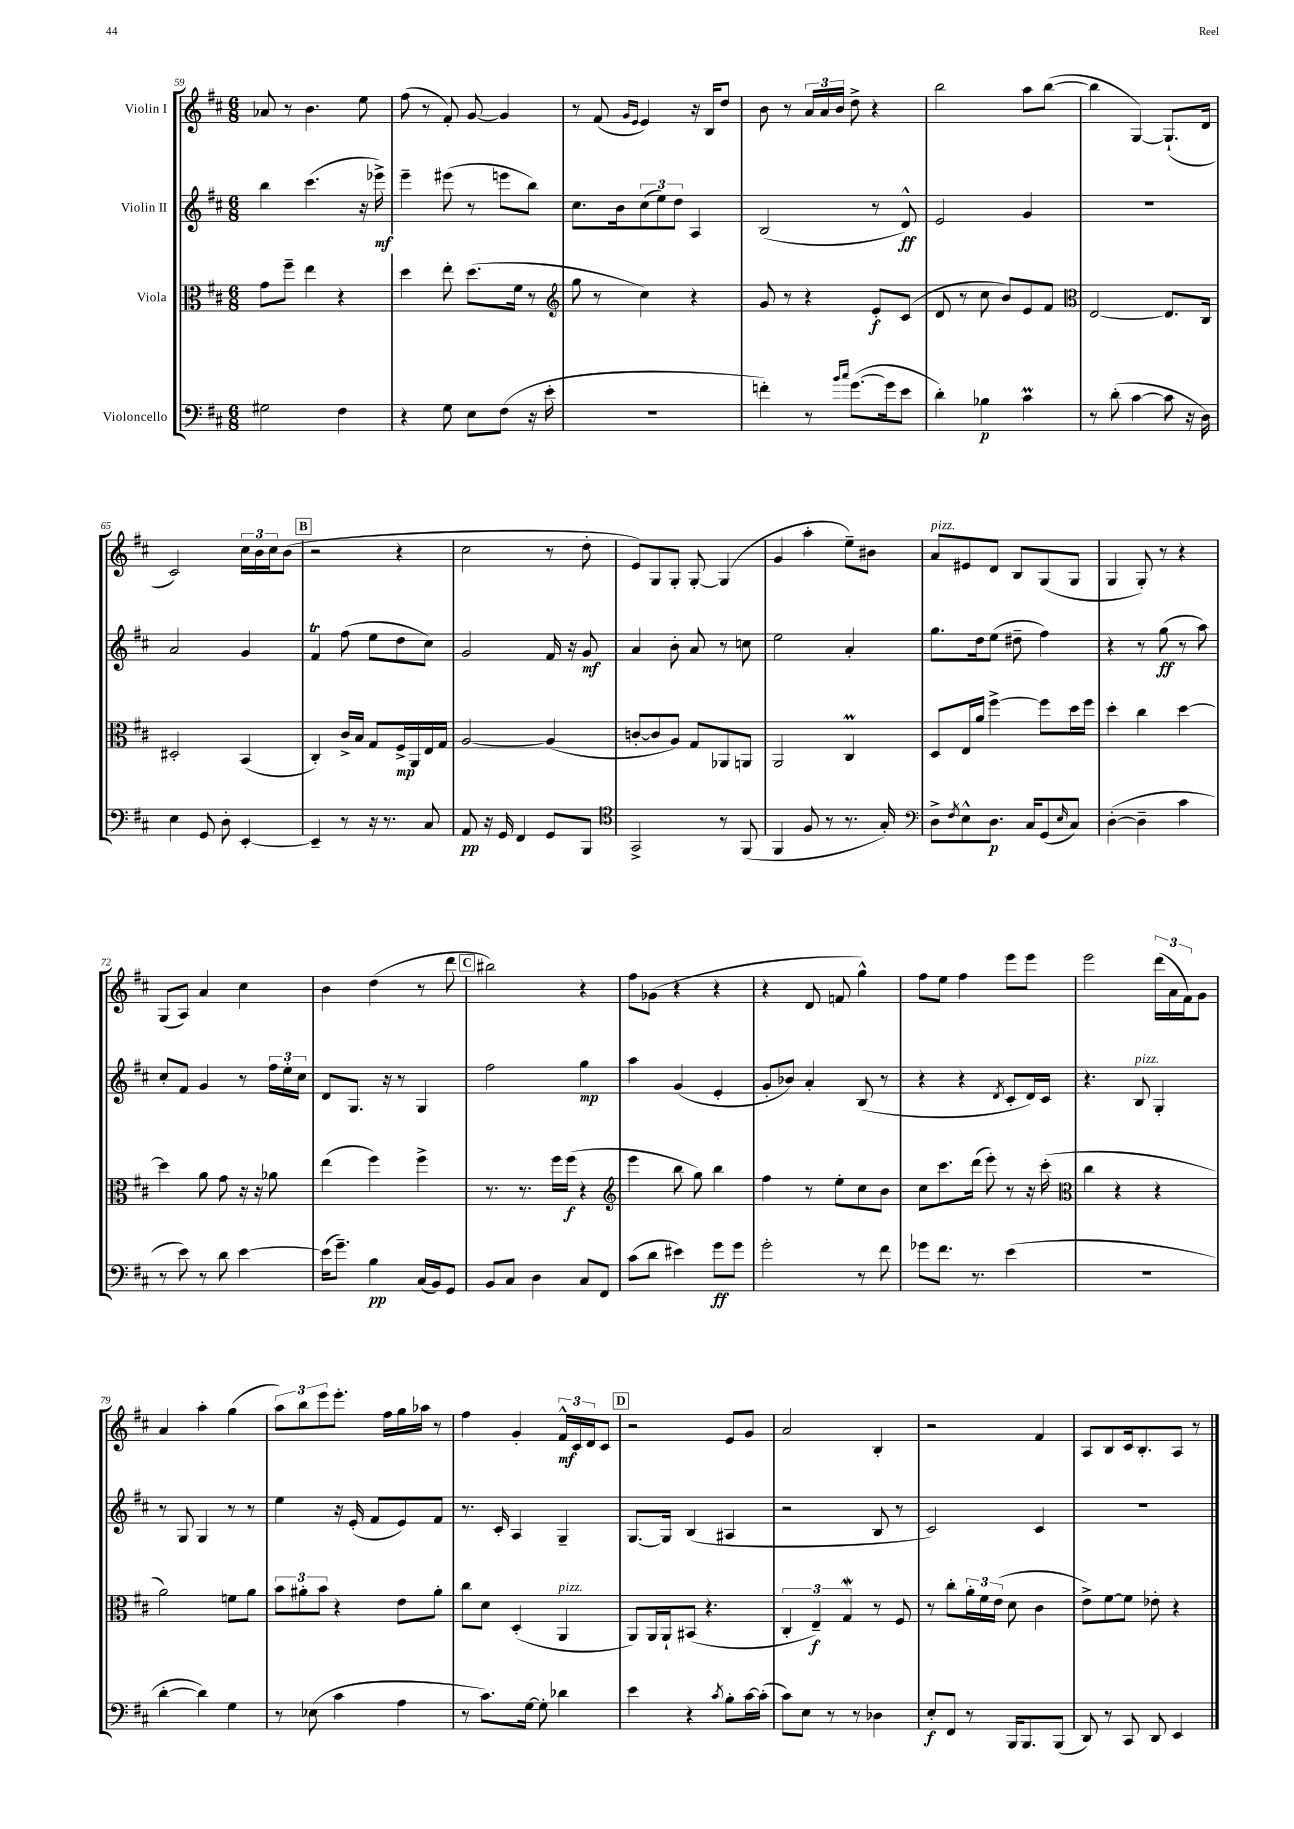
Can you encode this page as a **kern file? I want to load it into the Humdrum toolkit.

**kern	**kern	**kern	**kern
*staff4	*staff3	*staff2	*staff1
*clefF4	*clefC3	*clefG2	*clefG2
*k[f#c#]	*k[f#c#]	*k[f#c#]	*k[f#c#]
*M6/8	*M6/8	*M6/8	*M6/8
2G#	8g	4bb	8a-
.	8ff#~	.	8r
.	4ee	(4.ccc#	4.b
4F#	4r	.	.
.	.	16r	8ee
.	.	16eee-^)	.
=	=	=	=
4r	4dd	4eee~	(8ff#
.	.	.	8r
8G	8ee'	(8eee#	8f#')
8E	(8.dd	8r	[8g
(8F#	.	8eee	4g]
.	16f#	.	.
16r	8r	8bb)	.
16e'	.	.	.
=	=	=	=
*	*clefG2	*	*
2.r	8gg	8.cc#	8r
.	8r	.	(8f#
.	.	16b	.
.	.	.	16qqg
.	.	.	16qqe
.	4cc#)	(12cc#	4e)
.	.	12ee)	.
.	.	12dd	.
.	4r	4A	16r
.	.	.	16B
.	.	.	8dd
=	=	=	=
4f')	8g	(2B	8b
.	8r	.	8r
8r	4r	.	24a
.	.	.	24a
.	.	.	24b
16qqb	.	.	.
16qqcc#	.	.	.
([8.g	.	.	8dd^
.	8e'	8r	4r
16g]	.	.	.
8e	(8c#	8d^^)	.
=	=	=	=
4d')	8d	2e	2bb
.	8r	.	.
4B-	8cc#	.	.
.	8b)	.	.
4c#	8e	4g	8aa
.	8f#	.	([8bb
=	=	=	=
*	*clefC3	*	*
8r	[2E	2.r	4bb]
(8d'	.	.	.
[4c#	.	.	[4G)
8c#]	8.E]	.	(8.G`]
16r	.	.	.
16D)	16C#	.	16d
=	=	=	=
4E	2D#'	2a	2c#)
8GG	.	.	.
8D'	.	.	.
[4EE'	(4BB	4g	24cc#
.	.	.	24b
.	.	.	24cc#
.	.	.	(8b
=	=	=	=
4EE~]	4C#')	4f#	2r
8r	16c#^	(8ff#	.
.	16B	.	.
16r	8G	8ee	.
8.r	.	.	.
.	16F#^	8dd	4r
.	16AA	.	.
8C#	16E	8cc#)	.
.	16G	.	.
=	=	=	=
8AA	[2A	2g	2cc#
16r	.	.	.
16GG	.	.	.
4FF#	.	.	.
8GG	(4A]	16f#	8r
.	.	16r	.
8BBB	.	8g	8dd'
=	=	=	=
*clefC4	*	*	*
2GG^	[8c'	4a	8e)
.	8c]	.	8G
.	8A)	8b'	8G'
.	8G	8a	[8G'
8r	8AA-	8r	(4G]
(8FF#	8AA	8cc	.
=	=	=	=
4FF#	2AA	2ee	4g
8F#	.	.	4aa'
8r	.	.	.
8.r	4C#	4a'	8ee~)
.	.	.	8b#
16G')	.	.	.
=	=	=	=
*clefF4	*	*	*
8D^	8D	8.gg	8a
8qF#	.	.	.
8E^^	16E	.	8e#
.	16a	16dd	.
8.D	[4ff#^	(8ee	8d
.	.	8dd#~	8B
16C#	.	.	.
(8GG	8ff#]	4ff#)	(8G
16qqE	.	.	.
8C#)	16dd	.	8G
.	16ff#	.	.
=	=	=	=
([4D'	4dd'	4r	4G
4D~]	4cc#	8r	8G')
.	.	(8gg	8r
4c#	[4dd	8r	4r
.	.	8aa)	.
=	=	=	=
8r	4dd]	8cc#'	(8G
8e)	.	8f#	8A)
8r	8a	4g	4a
8d	8g	.	.
[4e	16r	8r	4cc#
.	16r	.	.
.	8a-	24ff#	.
.	.	24ee'	.
.	.	24cc#	.
=	=	=	=
(16e]	(4ee	8d	4b
8.g~)	.	.	.
.	.	8.G	.
4B	4ff#)	.	(4dd
.	.	16r	.
.	.	8r	.
(16C#	4ff#^	4G	8r
16BB)	.	.	.
8GG	.	.	8ddd
=	=	=	=
8BB	8.r	2ff#	2bb#)
8C#	.	.	.
.	8.r	.	.
4D	.	.	.
.	16ff#	.	.
.	(16ff#	.	.
8C#	4r	4gg	4r
8FF#	.	.	.
=	=	=	=
*	*clefG2	*	*
(8c#	4eee	4aa	8ff#
8d	.	.	(8g-
4e#)	8bb	(4g	4r
.	8gg)	.	.
8g	4bb	4e'	4r
8g	.	.	.
=	=	=	=
2g'	4ff#	8g'	4r
.	.	8b-)	.
.	8r	4a'	8d
.	8ee'	.	8f
8r	8cc#	(8B	4gg^^)
8f#	8b	8r	.
=	=	=	=
8g-	8cc#	4r	8ff#
8.f#	8.ccc#	.	8ee
.	.	4r	4ff#
8.r	(16ddd	.	.
.	8eee')	.	.
.	.	8qd	.
(4e	8r	8c#'	8eee
.	16r	16d)	8eee
.	(16ccc#'	16c#	.
=	=	=	=
*	*clefC3	*	*
2.r	4cc#	4.r	2eee
.	4r	.	.
.	.	8B	.
.	4r	4G'	(24ddd
.	.	.	24a
.	.	.	24f#)
.	.	.	8g
=	=	=	=
[4d'	2a)	8r	4a
.	.	8G	.
4d])	.	4G	4aa'
4G	8f	8r	(4gg
.	8a	8r	.
=	=	=	=
8r	12b	4ee	12aa)
.	12a#'	.	12bb
(8E-	.	.	.
.	12b	.	12eee
4c#	4r	16r	8.eee'
.	.	(16e'	.
.	.	8f#	.
.	.	.	16ff#
4A	8e	8e)	16gg
.	.	.	16aa-
.	8a#'	8f#	8r
=	=	=	=
8r	8cc#	8.r	4ff#
8.c#)	8d	.	.
.	.	16c#'	.
.	(4D'	4A	4g'
[16G	.	.	.
8G']	.	.	.
4d-	4AA	4G~	24f#^^
.	.	.	24c#
.	.	.	24d
.	.	.	8c#
=	=	=	=
4e	8AA)	[8.G	2r
.	16AA	.	.
.	16AA`	16G]	.
4r	(8BB#	(4B	.
.	4.r	.	.
8qc#	.	.	.
8B'	.	4A#	8e
[16c#	.	.	8g
(16c#']	.	.	.
=	=	=	=
8c#)	6C#'	2r	2a
8E	.	.	.
.	6E~)	.	.
8r	.	.	.
.	6G	.	.
8r	.	.	.
4D-	8r	8B	4B'
.	8F#	8r	.
=	=	=	=
8E'	8r	2c#)	2r
8FF#	8cc#'	.	.
8r	24a'	.	.
.	24f#	.	.
.	(24e	.	.
16BBB	8d	.	.
8.BBB	.	.	.
.	4c#	4c#	4f#
(8BBB	.	.	.
=	=	=	=
8DD)	8e^)	2.r	8A
8r	[8f#	.	8B
8CC#	8f#]	.	16c#
.	.	.	8.B'
8DD	8e-'	.	.
4EE	4r	.	8A
.	.	.	8r
==	==	==	==
*-	*-	*-	*-
